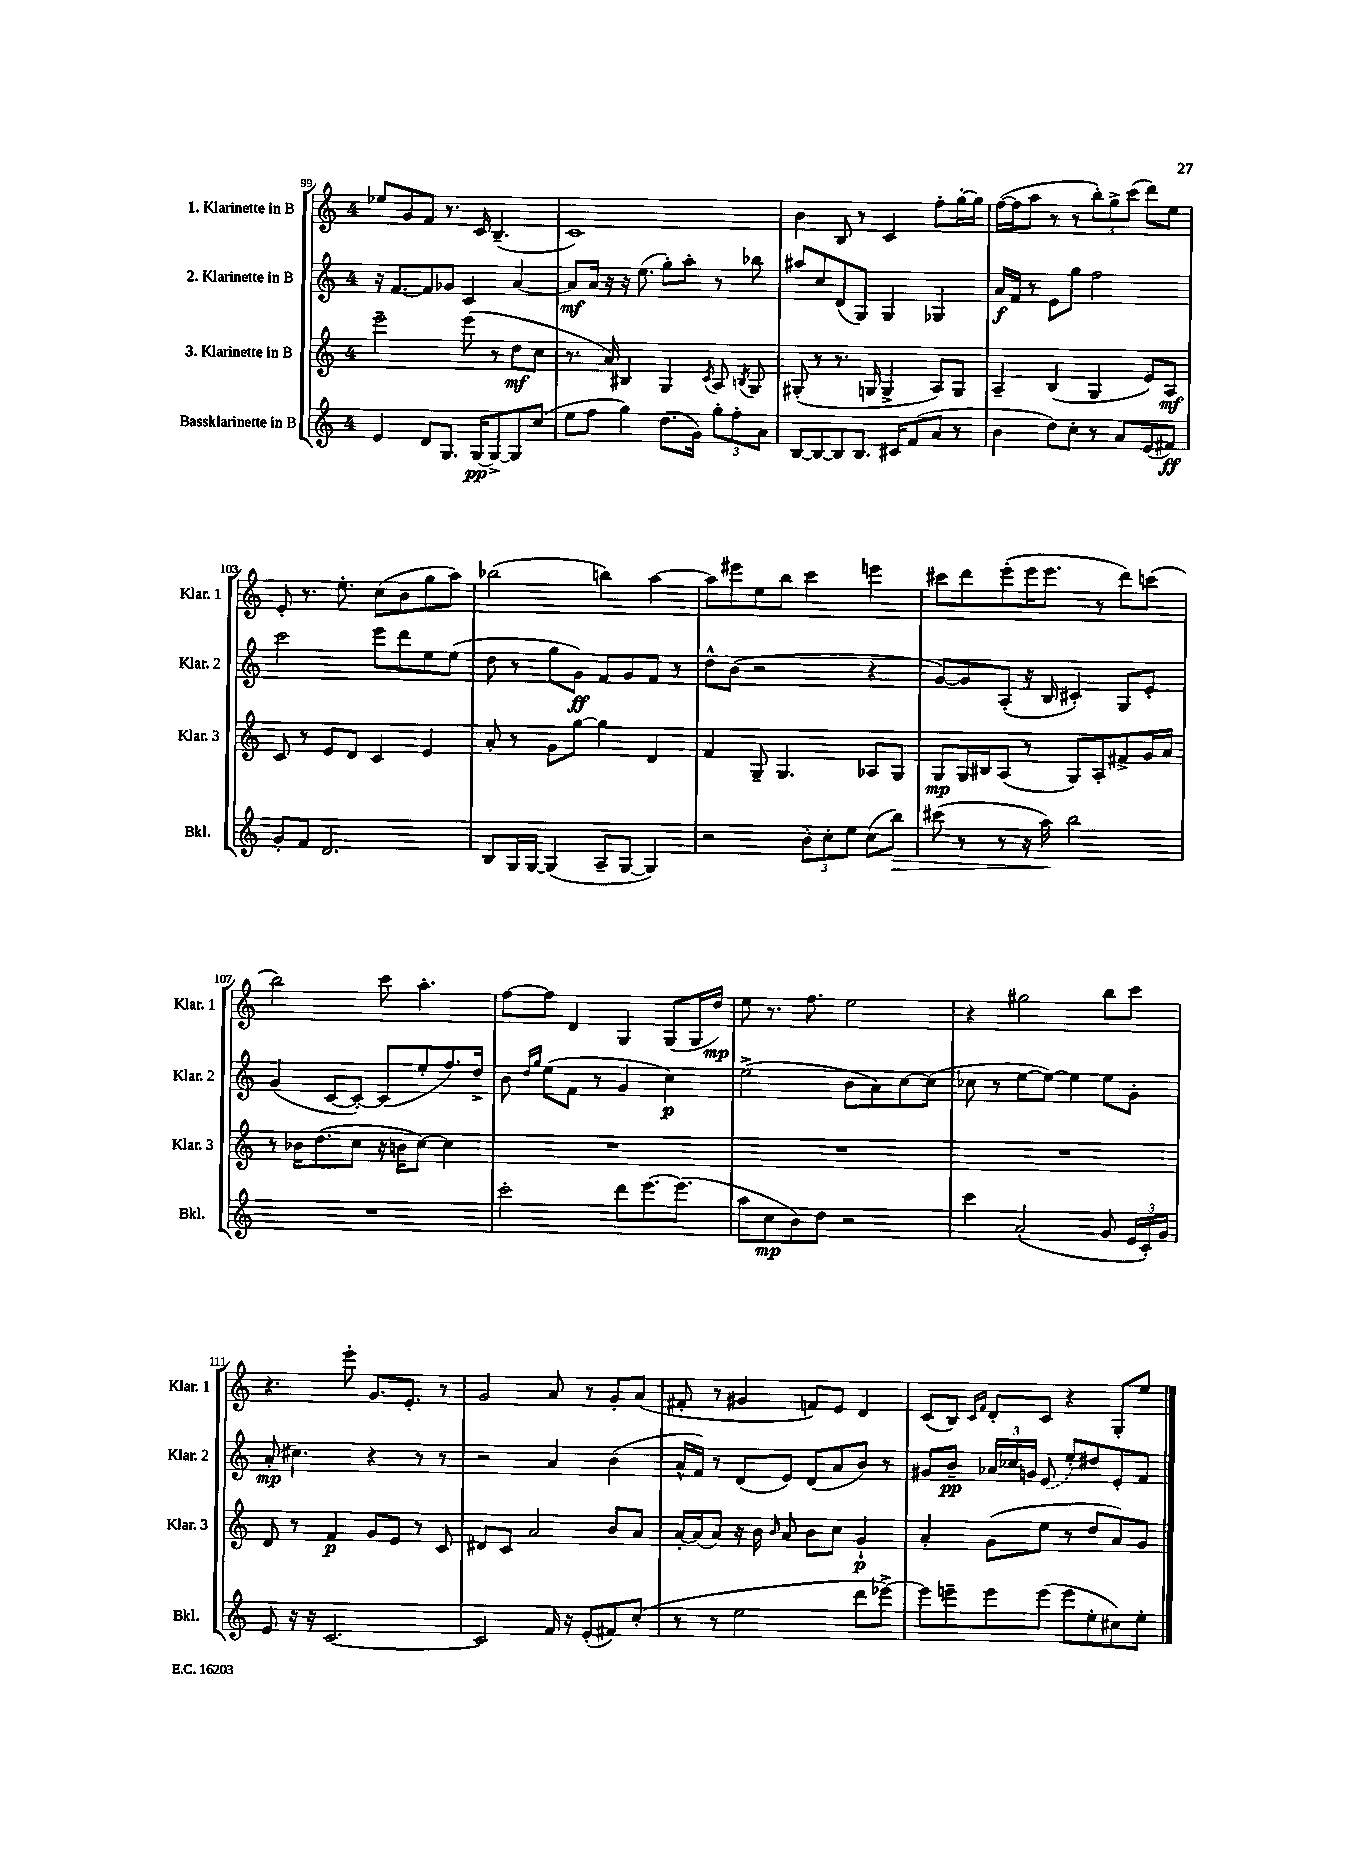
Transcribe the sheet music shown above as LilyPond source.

<<
\new StaffGroup <<
\new Staff = "s0" \with { instrumentName = "1. Klarinette in B" shortInstrumentName = "Klar. 1" } {
    \clef treble \key c \major \once \override Staff.TimeSignature.style = #'single-digit \time 4/4
    \autoBeamOff ees''8[ g'8 f'8] r8. c'16 b4.--( |
    c'1) |
    b'4 b8 r8 c'4 f''8[-. g''16~-. g''16] |
    f''16[~( f''16 a''8] r8 r8 \tuplet 3/2 { b''8[-.) g''8-> c'''8]( } d'''8[) e''8] |
    e'8-. r8. e''8.-. c''8[( b'8 g''8 a''8]) |
    bes''2( b''4) a''4~ |
    a''8[ eis'''8 e''8 b''8] c'''4 e'''4 |
    cis'''8[ d'''8 e'''8-.( e'''16 e'''8.] r8 d'''8[) c'''8]( |
    b''2) c'''8 a''4.-. |
    f''8[~ f''8] d'4 g4 g8[( g16 d''16]\mp) |
    e''8 r8. f''8. e''2 |
    r4 gis''2 b''8[ c'''8] |
    r4. e'''8-. g'8.[ e'8.]-. r8 |
    g'2 a'8 r8 g'8[-. a'8]( |
    fis'8-. r8 gis'4 f'8[) e'8] d'4 |
    c'8[( b8]) \grace { c'16[ f'16] } d'8[-. c'8] r4 g8[-. e''8] \bar "|." |
}
\new Staff = "s1" \with { instrumentName = "2. Klarinette in B" shortInstrumentName = "Klar. 2" } {
    \clef treble \key c \major \once \override Staff.TimeSignature.style = #'single-digit \time 4/4
    \autoBeamOff r16 f'8.[~ f'8 ges'8] c'4 a'4~ |
    a'8[\mf a'16] r16 r16 e''8.( g''8[-.) a''8]-. r8 bes''8 |
    ais''8[ c''8 d'8( g8]) g4 ges4 |
    a'16[\f f'16] r8 e'8[ g''8] f''2 |
    c'''2 e'''8[ d'''8 e''8 e''8]( |
    d''8 r8 g''8[ g'8]\ff) f'8[ g'8 f'8] r8 |
    d''8[-^ b'8]( r2 r4 |
    g'8[~) g'8 a8]-.( r16 b16 cis'4-.) g8[ e'8]-. |
    g'4( c'8[~ c'8]~-.) c'8[( e''8-. f''8.) d''16]-> |
    b'8 \grace { d''16[ g''16] } e''8[( f'8] r8 g'4 c''4\p) |
    e''2->( b'8[ a'8) c''8~ c''8]( |
    ces''8 r8 e''8[~ e''8]~) e''4 e''8[ g'8]-. |
    a'8-.\mp( cis''4.) r4 r8 r8 |
    r2 a'4 b'4( |
    a'16[-^ f'16]) r8 d'8[( e'8]) d'8[( a'8 b'8]) r8 |
    gis'8[ b'8]--\pp \tuplet 3/2 { aes'16[ ces''16 g'16] } \once \slurDashed e'8( e''8[-.) dis''8 e'8-. f'8] \bar "|." |
}
\new Staff = "s2" \with { instrumentName = "3. Klarinette in B" shortInstrumentName = "Klar. 3" } {
    \clef treble \key c \major \once \override Staff.TimeSignature.style = #'single-digit \time 4/4
    \autoBeamOff e'''2-- e'''8( r8 d''8[\mf c''8] |
    r8. a'16) bis4 g4 \acciaccatura { c'8 } a8 \acciaccatura { b8 } g8 |
    gis8-.( r8 r8. g16 g4-> a8[) g8] |
    a4-- b4( g4 e'8[) a8]\mf |
    c'8 r8 e'8[ d'8] c'4 e'4 |
    a'8-. r8 g'8[ g''8]~ g''4 d'4 |
    f'4 g8-- g4. aes8[ g8] |
    g8[\mp g16 bis16 a8]( r8 g8[) a8-. fis'8-> g'16 a'16] |
    r8 bes'16[ d''8.( c''8] r16 b'16[ c''8]~) c''4 |
    R1 |
    R1 |
    R1 |
    d'8 r8 f'4\p g'8[ e'8] r8 c'8 |
    dis'8[ c'8] a'2 b'8[ a'8] |
    a'16[~-. a'16( a'8]) r16 b'16 \grace { b'16 } a'8 b'8[ c''8] g'4-!\p |
    a'4-. g'8[( e''8] r8 d''8[ a'8) g'8] \bar "|." |
}
\new Staff = "s3" \with { instrumentName = "Bassklarinette in B" shortInstrumentName = "Bkl." } {
    \clef treble \key c \major \once \override Staff.TimeSignature.style = #'single-digit \time 4/4
    \autoBeamOff e'4 d'8[ g8.] g16[~\pp g8~-> g8 c''8]( |
    e''8[ f''8] g''4) d''8.[( g'16]) \tuplet 3/2 { g''8[-. f''8-. a'8] } |
    b8[~ b8~ b8 b8.] cis'16[ f'8( a'8] r8 |
    b'4 d''8[) c''8]-. r8 a'8[ e'8( fis'8]\ff) |
    g'8[-. f'8] d'2. |
    b8[ g16 g16]~ g4( a8[-- g8]~ g4) |
    r2 \tuplet 3/2 { b'8[-. c''8-. e''8] } c''8[( b''8]\>) |
    cis'''8( r8 r8 r16 a''16\!) b''2 |
    R1 |
    c'''2-. d'''8[ e'''8.~ e'''8.]( |
    a''8[ c''8\mp b'8) d''8] r2 |
    c'''4 a'2-.( g'8 \tuplet 3/2 { e'16[ c'16-.) g'16] } |
    e'8 r16 r16 c'2.~ |
    c'2 f'16 r16 e'8[-.( fis'8) c''8]-.( |
    r8 r8 e''2 d'''8[ ees'''8]~->) |
    ees'''8[ e'''8-- e'''8 e'''8]( e'''8[ e''8-. cis''8) e''8]-. \bar "|." |
}
>>
>>
\layout { \context { \Score currentBarNumber = #99 } }
